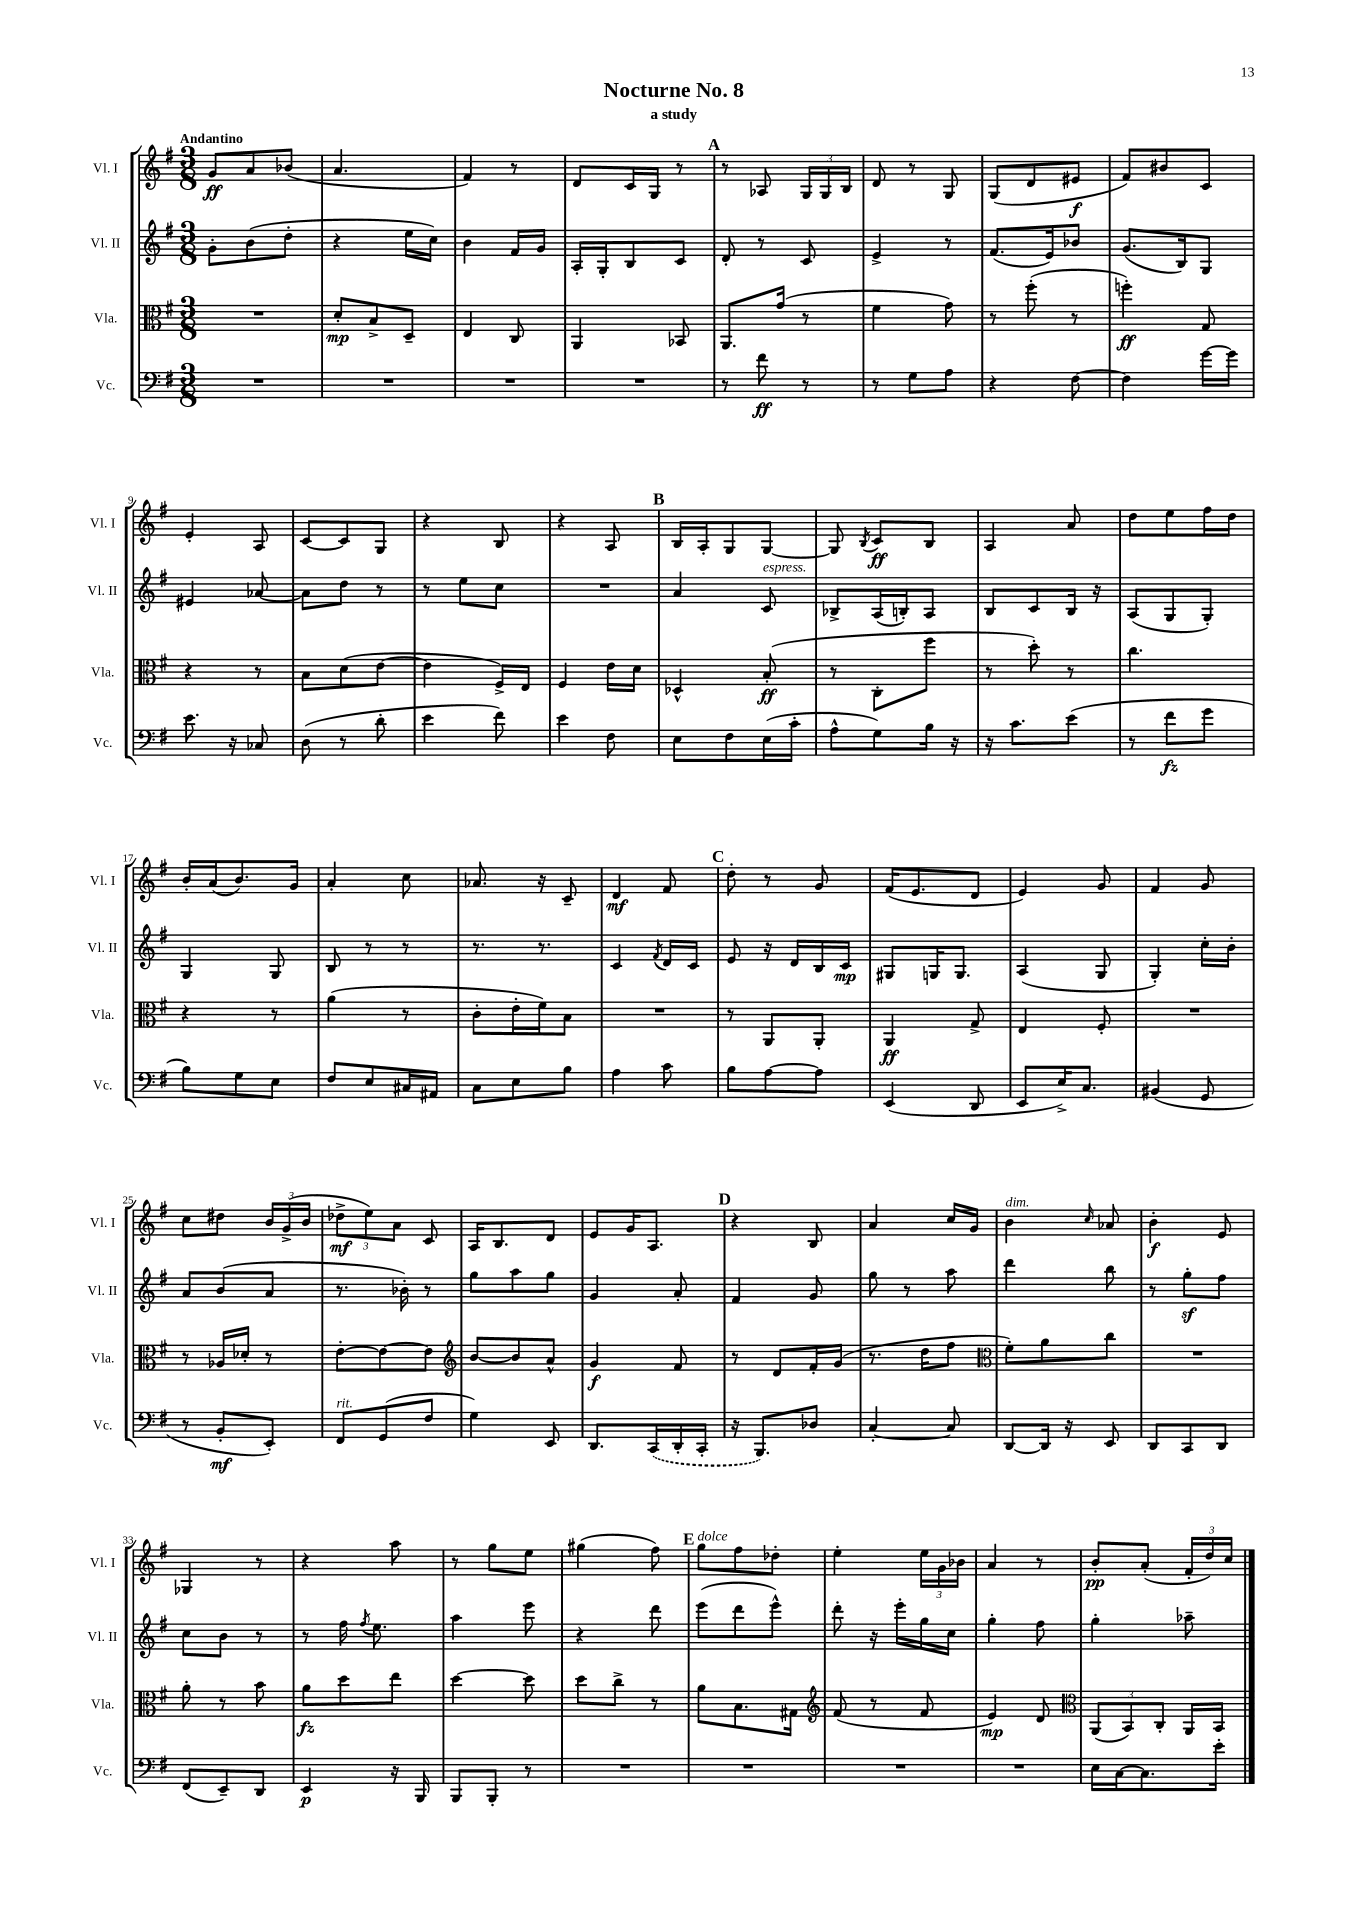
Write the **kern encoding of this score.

**kern	**kern	**kern	**kern
*staff4	*staff3	*staff2	*staff1
*clefF4	*clefC3	*clefG2	*clefG2
*k[f#]	*k[f#]	*k[f#]	*k[f#]
*M3/8	*M3/8	*M3/8	*M3/8
4.r	4.r	8g'\L	8g/L
.	.	(8b\	8a/
.	.	8dd'\J	(8b-/J
=	=	=	=
4.r	8d'/L	4r	4.a/
.	8B^/	.	.
.	8D~/J	16ee\LL	.
.	.	16cc\JJ)	.
=	=	=	=
4.r	4E/	4b\	4f#/)
.	8C/	16f#/LL	8r
.	.	16g/JJ	.
=	=	=	=
4.r	4AA/	16A'/LL	8d/L
.	.	16G'/J	.
.	.	8B/	16c/L
.	.	.	16G/JJ
.	8BB-/	8c/J	8r
=	=	=	=
8r	8.AA/L	8d'/	8r
8f#\	.	8r	8A-/
.	(16g/Jk	.	.
8r	8r	8c/	24G/LL
.	.	.	24G/
.	.	.	24B/JJ
=	=	=	=
8r	4f#\	4e^/	8d/
8G\L	.	.	8r
8A\J	8g\)	8r	8G/
=	=	=	=
4r	8r	(8.f#/L	(8G/L
.	(8ff#'\	.	8d/
.	.	16e/k)	.
[8F#\	8r	8b-/J	8e#/J
=	=	=	=
4F#\]	4ff'\)	(8.g/L	8f#/L)
.	.	.	8b#/
.	.	16B/k)	.
[16g\LL	8G/	8G/J	8c/J
16g\]JJ	.	.	.
=	=	=	=
8.e\	4r	4e#/	4e'/
16r	.	.	.
8C-/	8r	[8a-/	8A/
=	=	=	=
(8D\	8B\L	8a-\]L	[8c/L
8r	(8d\	8dd\J	8c/]
8d'\	[8e\J	8r	8G/J
=	=	=	=
4e\	4e\]	8r	4r
.	.	8ee\L	.
8f#\)	16F#^/LL)	8cc\J	8B/
.	16E/JJ	.	.
=	=	=	=
4e\	4F#/	4.r	4r
8F#\	16e\LL	.	8A/
.	16d\JJ	.	.
=	=	=	=
8E\L	4D-^^/	4a/	16B/LL
.	.	.	16A'/J
8F#\	.	.	8G/
(16E\L	(8B'/	8c/	[8G/J
16c'\JJ	.	.	.
=	=	=	=
8A^^\L	8r	8B-^/L	8G/]
.	.	.	8qB/
8G\)	8C'\L	(16A/L	8c/L
.	.	16B'/J)	.
16B\Jk	8ff#\J	8A/J	8B/J
16r	.	.	.
=	=	=	=
16r	8r	8B/L	4A/
8.c\L	.	.	.
.	8dd'\)	8c/	.
(8e\J	8r	16B/Jk	8a/
.	.	16r	.
=	=	=	=
8r	4.cc\	(8A/L	8dd\L
8f#\L	.	8G/	8ee\
8g\J	.	8G'/J)	16ff#\L
.	.	.	16dd\JJ
=	=	=	=
8B\L)	4r	4G/	16b'/LL
.	.	.	(16a/J
8G\	.	.	8.b/)
8E\J	8r	8G/	.
.	.	.	16g/Jk
=	=	=	=
8F#/L	(4a\	8B/	4a'/
8E/	.	8r	.
16C#/L	8r	8r	8cc\
16AA#/JJ	.	.	.
=	=	=	=
8C\L	8c'\L	8.r	8.a-/
8E\	16e'\L	.	.
.	16f#\J)	8.r	16r
8B\J	8B\J	.	8c~/
=	=	=	=
4A\	4.r	4c/	4d/
.	.	8qf#/	.
8c\	.	16d/LL	8f#/
.	.	16c/JJ	.
=	=	=	=
8B\L	8r	8e/	8dd'\
[8A\	8AA/L	16r	8r
.	.	16d/LL	.
8A\]J	8AA'/J	16B/	8g/
.	.	16c/JJ	.
=	=	=	=
(4EE/	4AA/	8G#/L	(16f#/LK
.	.	.	8.e/
.	.	16G/K	.
.	.	8.G/J	.
8DD/	8G^/	.	8d/J
=	=	=	=
8EE/L	4E/	(4A/	4e/)
16E^/K)	.	.	.
8.C/J	.	.	.
.	8F#'/	8G/	8g/
=	=	=	=
(4BB#/	4.r	4G'/)	4f#/
8GG/	.	16cc'\LL	8g/
.	.	16b'\JJ	.
=	=	=	=
8r	8r	8a/L	8cc\L
8BB'/L	16A-/LL	(8b/	8dd#\J
.	16d-'/JJ	.	.
8EE'/J)	8r	8a/J	24b/LL
.	.	.	(24g^/
.	.	.	24b/JJ
=	=	=	=
8FF#/L	[8e'\L	8.r	12dd-^\L
.	.	.	12ee\)
(8GG/	8e\_	.	.
.	.	.	12a\J
.	.	16b-'\)	.
8F#/J	8e\]J	8r	8c/
=	=	=	=
*	*clefG2	*	*
4G\)	[8b/L	8gg\L	16A/LK
.	.	.	8.B/
.	8b/]	8aa\	.
8EE/	8a^^/J	8gg\J	8d/J
=	=	=	=
8.DD/L	4g/	4g/	8e/L
.	.	.	16g/K
(16CC/L	.	.	8.A/J
16DD'/	8f#/	8a'/	.
16CC'/JJ	.	.	.
=	=	=	=
16r	8r	4f#/	4r
8.BBB/L)	.	.	.
.	8d/L	.	.
8D-/J	16f#'/L	8g/	8B/
.	(16g/JJ	.	.
=	=	=	=
[4C'/	8.r	8gg\	4a/
.	.	8r	.
.	16dd\LK	.	.
8C/]	8ff#\J	8aa\	16cc/LL
.	.	.	16g/JJ
=	=	=	=
*	*clefC3	*	*
[8DD/L	8f#'\L)	4ddd\	4b\
16DD/]Jk	8a\	.	.
16r	.	.	.
.	.	.	16qqcc/
8EE/	8cc\J	8bb\	8a-/
=	=	=	=
8DD/L	4.r	8r	4b'\
8CC/	.	8gg'\L	.
8DD/J	.	8ff#\J	8e/
=	=	=	=
(8FF#/L	8a'\	8cc\L	4G-/
8EE~/)	8r	8b\J	.
8DD/J	8b\	8r	8r
=	=	=	=
4EE/	8a\L	8r	4r
.	8dd\	16ff#\	.
.	.	8qff#/	.
.	.	8.ee\	.
16r	8ee\J	.	8aa\
16BBB/	.	.	.
=	=	=	=
8BBB/L	[4dd\	4aa\	8r
8BBB'/J	.	.	8gg\L
8r	8dd\]	8eee\	8ee\J
=	=	=	=
4.r	8dd\L	4r	(4gg#\
.	8cc^\J	.	.
.	8r	8ddd\	8ff#\)
=	=	=	=
4.r	8a\L	(8eee\L	8gg\L
.	8.B\	8ddd\	8ff#\
.	.	8eee^^\J)	8dd-'\J
.	16G#\Jk	.	.
=	=	=	=
*	*clefG2	*	*
4.r	(8f#/	8ddd'\	4ee'\
.	8r	16r	.
.	.	16eee'\LL	.
.	8f#/	16gg\	24ee\LL
.	.	.	24g\
.	.	16cc\JJ	.
.	.	.	24b-\JJ
=	=	=	=
4.r	4e/)	4gg'\	4a/
.	8d/	8ff#\	8r
=	=	=	=
*	*clefC3	*	*
16E\LL	(12AA/L	4gg'\	8b'/L
[16C\J	.	.	.
.	12BB/)	.	.
8.C\]	.	.	(8a'/J
.	12C'/J	.	.
.	16AA/LL	8aa-~\	24f#'/LL
.	.	.	24dd/)
16e'\Jk	16BB/JJ	.	.
.	.	.	24cc/JJ
==	==	==	==
*-	*-	*-	*-
